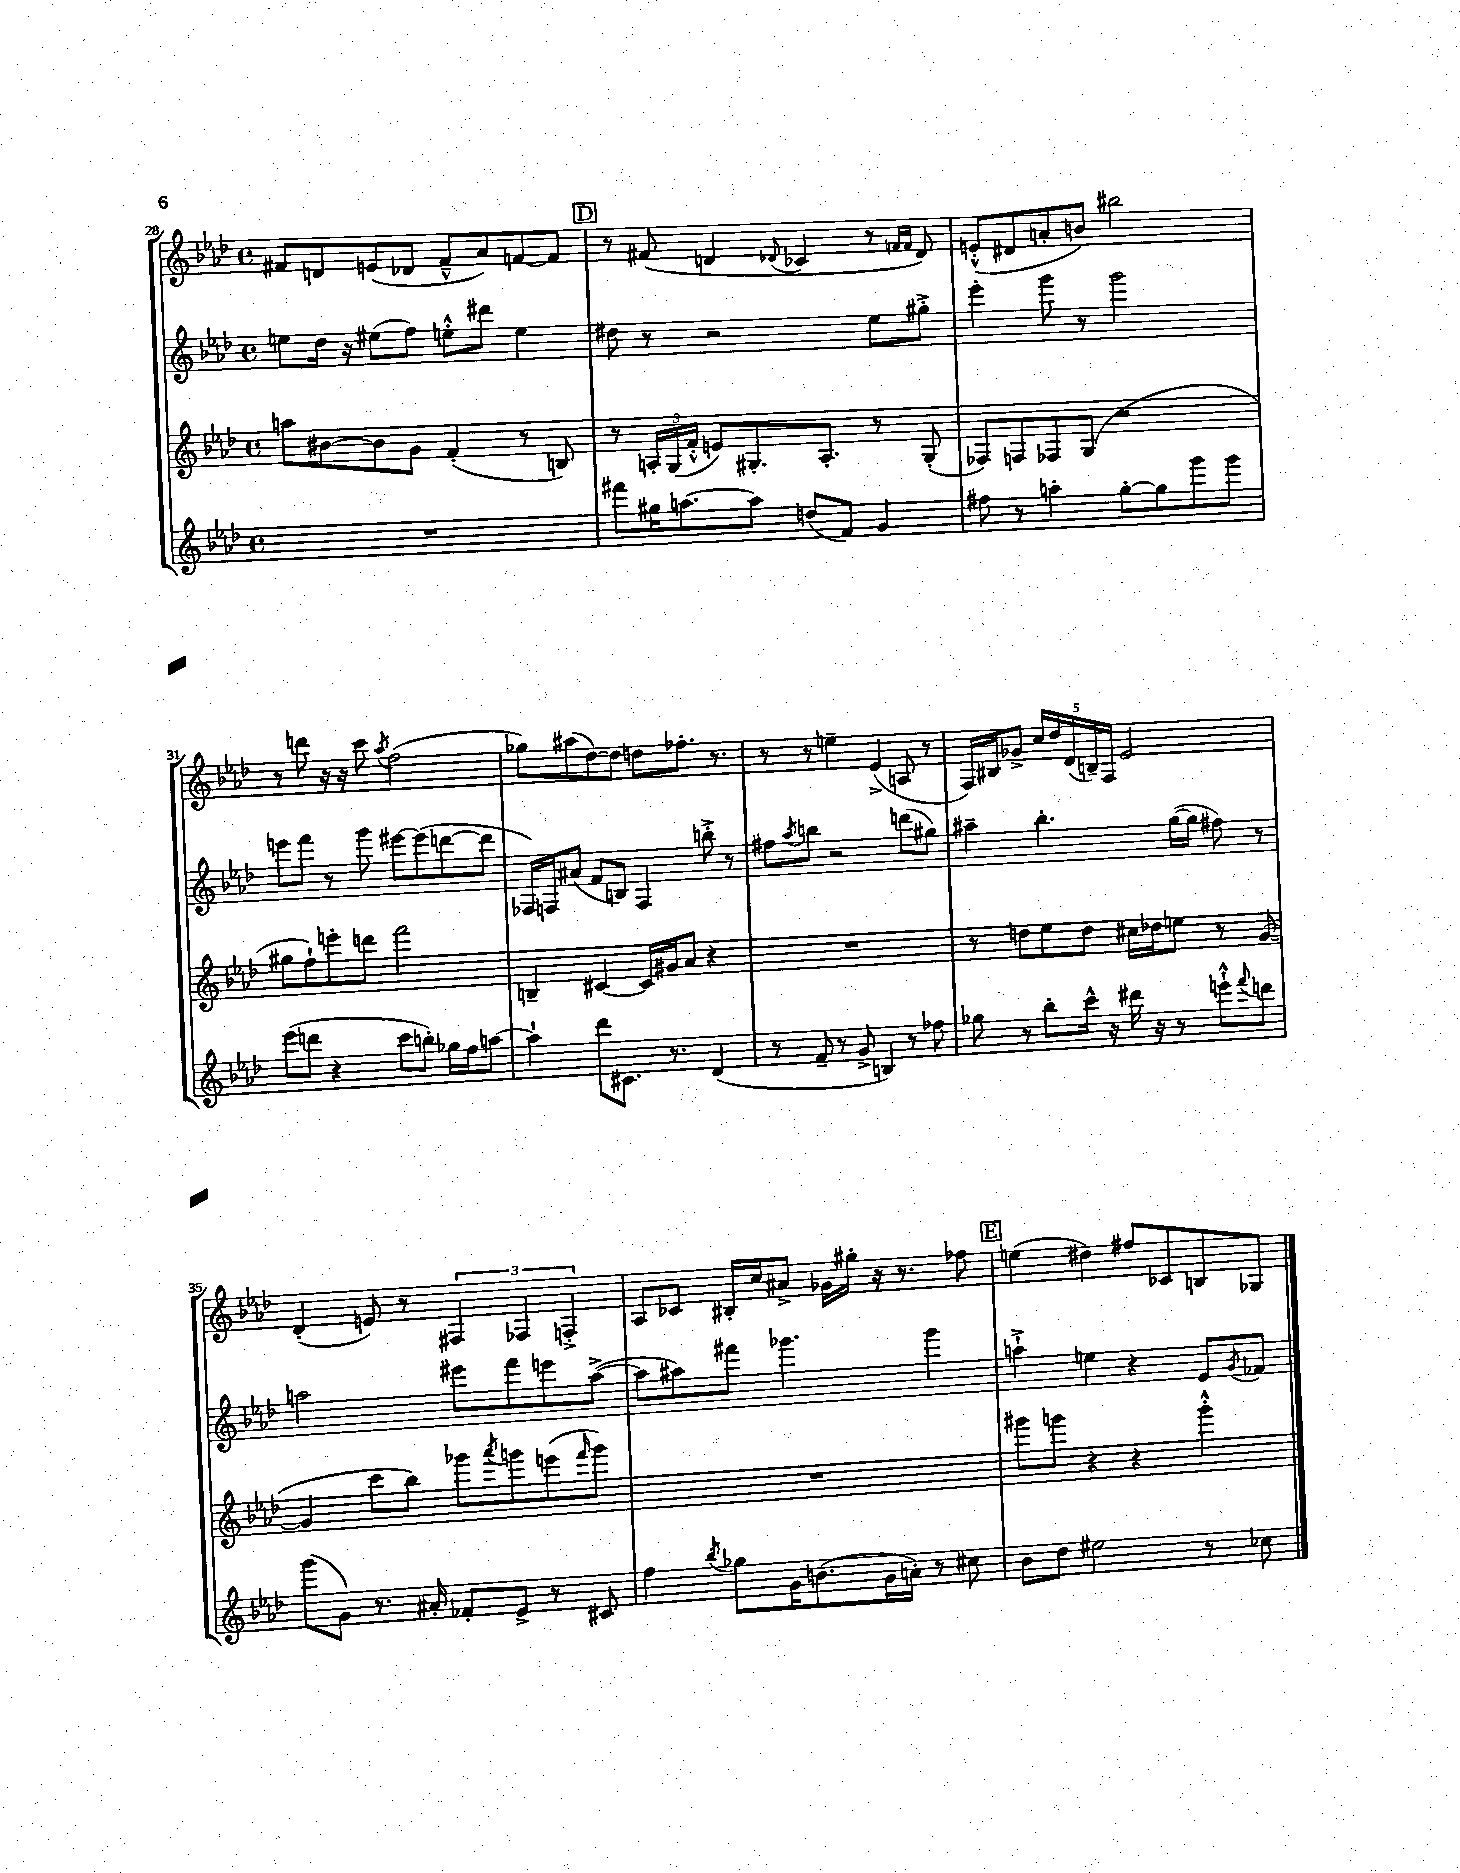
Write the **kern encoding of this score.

**kern	**kern	**kern	**kern
*part4	*part3	*part2	*part1
*staff4	*staff3	*staff2	*staff1
*clefG2	*clefG2	*clefG2	*clefG2
*k[b-e-a-d-]	*k[b-e-a-d-]	*k[b-e-a-d-]	*k[b-e-a-d-]
*M4/4	*M4/4	*M4/4	*M4/4
*met(c)	*met(c)	*met(c)	*met(c)
=28	=28	=28	=28
1r	8aan\L	8een\L	8f#X/L
.	[8b#X\	16dd-\Jk	8dn/
.	.	16r	.
.	8b#\]	(8ee#X\L	(8en/
.	8g\J	8ff\J)	8d-X/J
.	(4f'/	8een'^^\L	8f#~^^/L
.	.	8ddd#X\J	8a-/)
.	8r	4ee\	[8fn/
.	8Bn/)	.	8f/J]
!!LO:REH:place=s1:t=D
=29	=29	=29	=29
8fff#X\L	8r	8dd#X\	8r
16gg#X\K	24An'/LL	8r	(8f#X/
.	(24G/	.	.
[8.aan\	.	.	.
.	24f'^^/JJ	.	.
.	8en/L)	2r	4dn/
8aa\J]	8.G#X'/	.	.
.	.	.	8qqd-X/
(8ddn/L	.	.	4c-X/
.	8.A'/J	.	.
8f/J)	.	.	.
4g/	8r	8ee-\L	8r
.	.	.	16qqfn/LL
.	.	.	16qqf/JJ
.	(8G#'/	8gg#X'^\J	8d-/)
=30	=30	=30	=30
8ff#X\	8F-X/L)	4eee-'\	(8en'^^/L
8r	8Fn/	.	8d#X/
4aan'\	8F-X/	8ggg\	8an'/
.	(8G/J	8r	8bn/J)
[8gg'\L	2r	2ggg\	2bb#X\
8gg\]	.	.	.
8ggg\	.	.	.
8ggg\J	.	.	.
!!LO:LB:g=z
=31	=31	=31	=31
(8eee-\L	8gg#X\L	8eeen\L	8r
8dddn\J	8ff`\)	8fff\J	8dddn\
4r	8eeen'\	8r	16r
.	.	.	16r
.	8dddn\J	8ggg\	8ccc\
.	.	.	8qaa-/
8ccc\L	2fff\	[8eee#X\L	(2ff\
8bbn'\J)	.	(8eee#\]	.
16gg-X\LL	.	[8dddn\	.
16ff\J	.	.	.
[8aan\J	.	8ddd\J]	.
=32	=32	=32	=32
4aa`\]	4Bn~/	16F-X/LL)	8gg-X\L)
.	.	16Fn/J	.
.	.	(8a#X/J	(8aa#X\
8ddd-\L	[4c#X/	8f/L	[8dd-\)
8.c#X\J	.	8Bn/J)	8dd-\J]
.	16c#/LL]	4F/	8ddn\L
8.r	16g#X/J	.	.
.	8a-/J	.	8.ff-X'\J
(4d-/	4r	8bbn'^\	.
.	.	.	8.r
.	.	8r	.
=33	=33	=33	=33
8r	1r	8ff#X\L	8r
.	.	8qaa-/	.
8f~/	.	8bbn\J	8r
8r	.	2r	4een~\
8g^/	.	.	.
4Bn/)	.	.	(4e-^/
8r	.	(8dddn\L	8An/
8ff-X\	.	8gg#X\J)	8r
=34	=34	=34	=34
8gg-X\	8r	4aa#X~\	16F/LL)
.	.	.	16B#X/J
8r	8ddn\L	.	8g-X^/J
8bb-'\L	8ee-\	4.bb-'\	20cc/LL
.	.	.	20dd-/
.	.	.	(20d-/
16ccc^^\Jk	8dd\J	.	.
.	.	.	20Bn~/)
16r	.	.	.
.	.	.	20F/JJ
16ddd#X\	16cc#X\LL	.	2e-/
16r	16dd-X\J	.	.
8r	8een\J	([16gg\LL	.
.	.	16gg\JJ]	.
8eeen`^^\L	8r	8ff#X\)	.
8qqfff/	.	.	.
8dddn\J	([8g/	8r	.
!!LO:LB:g=z
=35	=35	=35	=35
(8ggg\L	4g/]	2aan\	(4d-'/
8g\J)	.	.	.
8.r	8ccc\L	.	8en/)
.	8bb-\J)	.	8r
16a#X'/	.	.	.
8f-X'/L	8ggg-X\L	8eee#X\L	6F#X/
.	8qaaa-/	.	.
8e-^/J	8gggn\	8fff\	.
.	.	.	6F-X/
8r	(8eeen\	8eeen\	.
.	.	.	6Fn'^/
.	16qqfff/	.	.
8c#X/	8ggg\J)	([8aa^\J	.
=36	=36	=36	=36
4ff\	1r	8aa\L]	8A-/L
.	.	8aa#X\)	8c-X/J
8qbb-/	.	.	.
8gg-X\L	.	8fff#X\J	16B#X'/LL
.	.	.	16cc/J
16g\K	.	4.ggg-X\	8a#X^/J
(8.bn\	.	.	.
.	.	.	16g-X\LL
.	.	.	16gg#X'\JJ
16g\L	.	.	16r
16an'\JJ)	.	.	8.r
8r	.	4ggg-\	.
8cc#X\	.	.	8ff-X\
!!LO:REH:place=s1:t=E
=37	=37	=37	=37
8b-\L	8ggg#X\L	4aan`^\	(4een\
8dd-\J	8gggn\J	.	.
2ee#X\	4r	4een\	4dd#X\)
.	4r	4r	8ff#X/L
.	.	.	8c-X/
8r	4ggg'^^\	8e-/L	8Bn/
.	.	8qg/	.
8cc-X\	.	8f-X/J	8G-X/J
==	==	==	==
*-	*-	*-	*-
